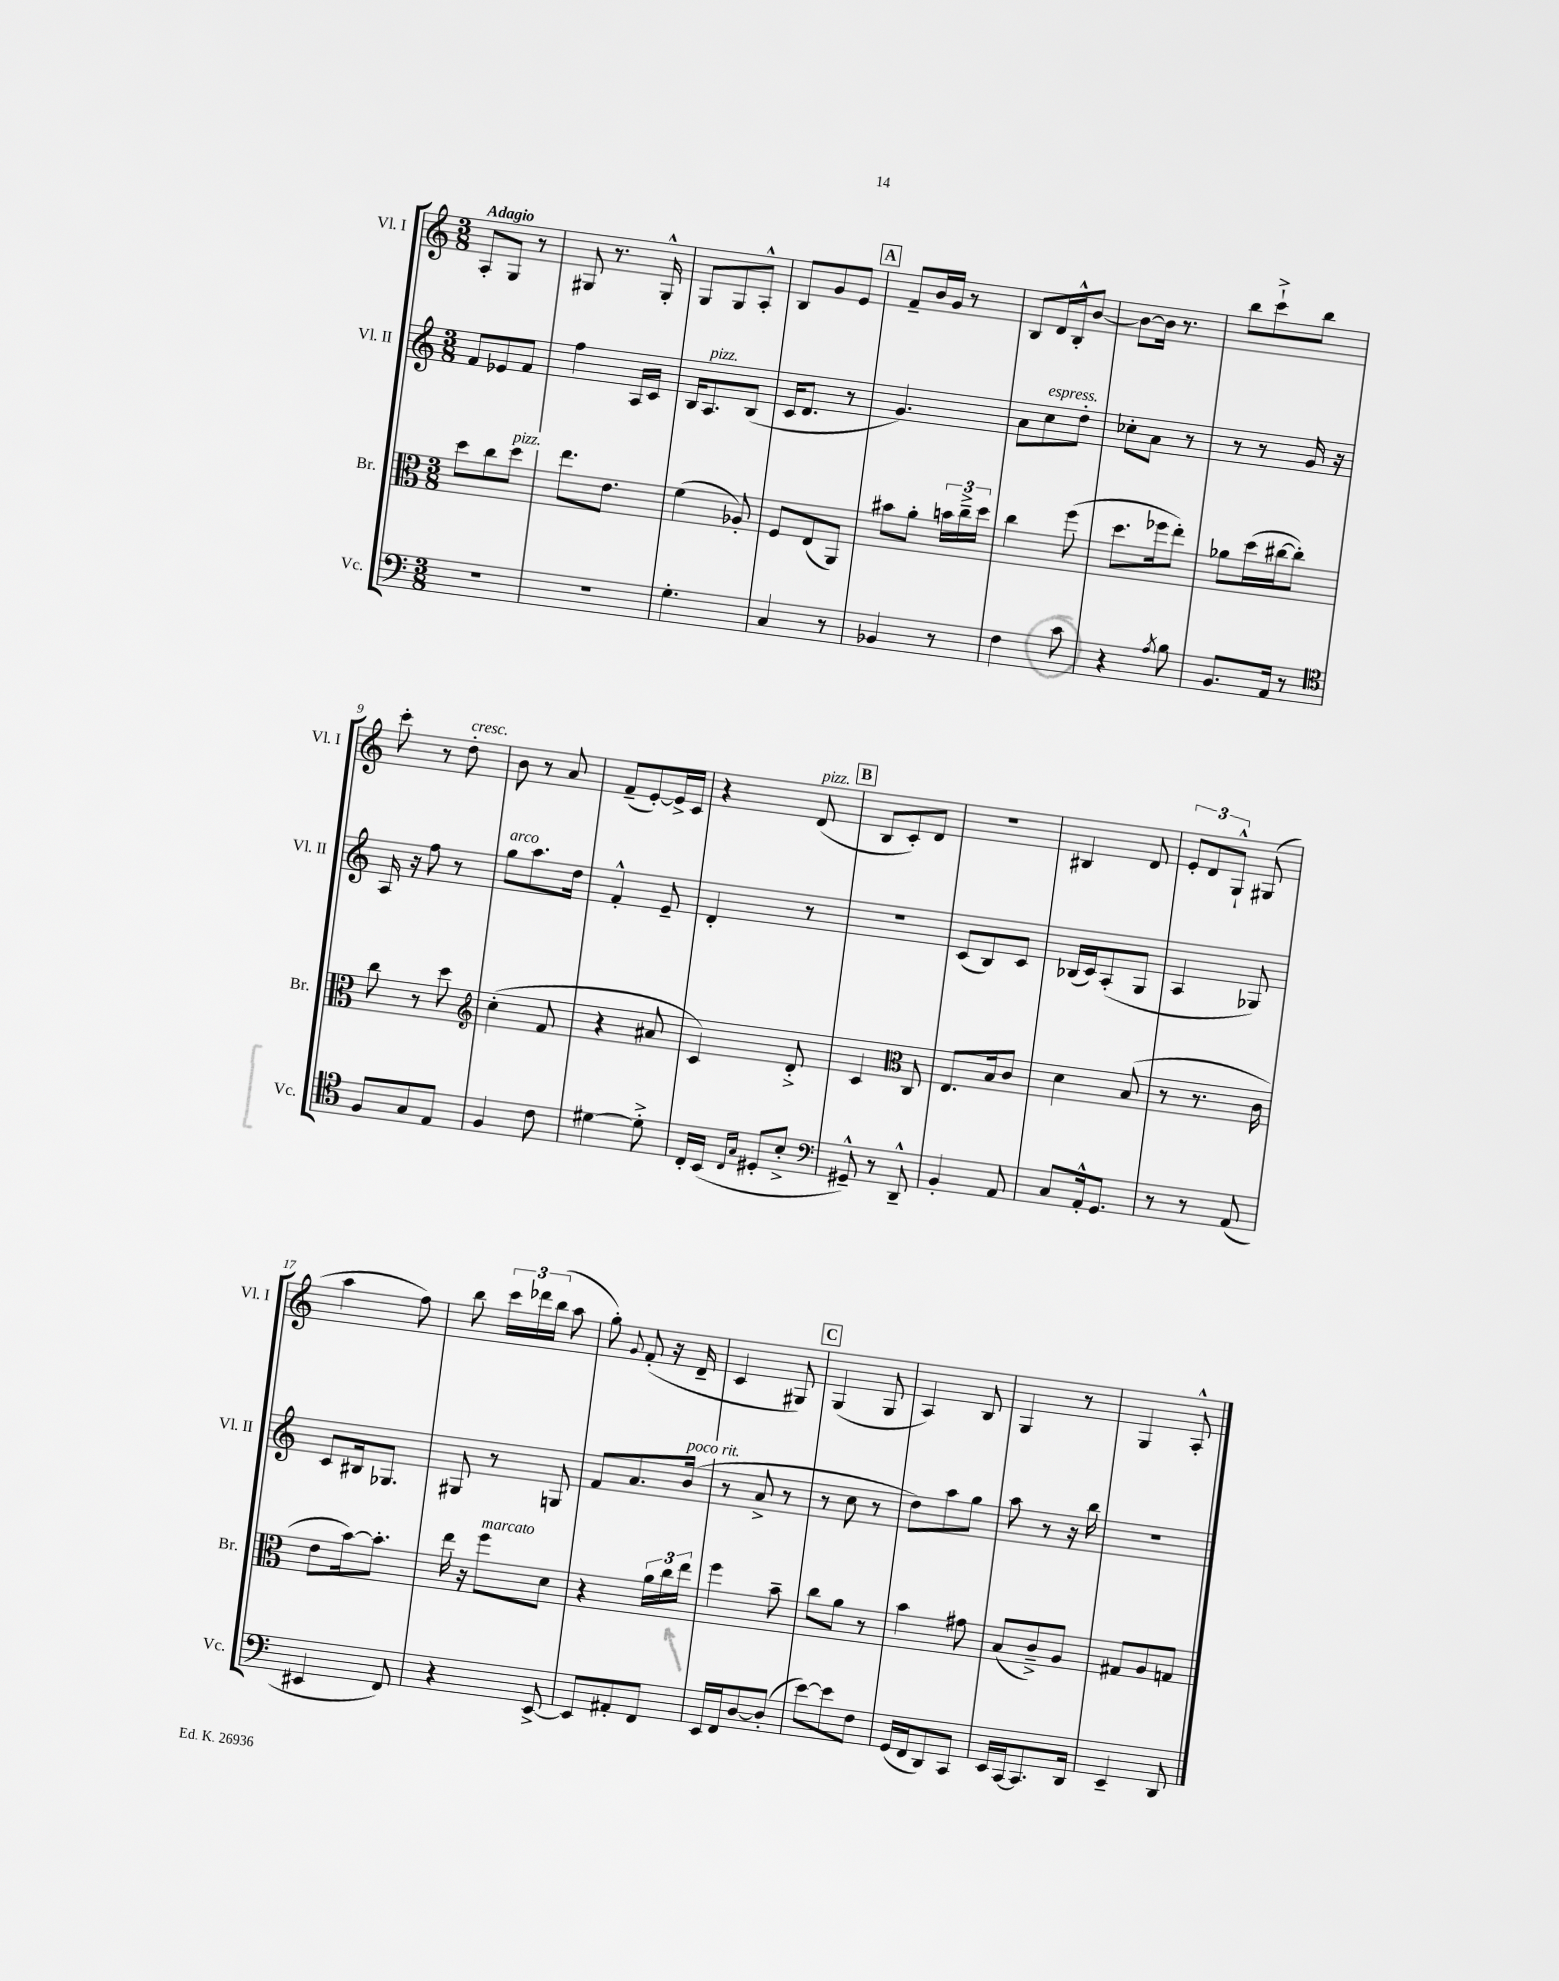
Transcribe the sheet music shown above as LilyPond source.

<<
\new StaffGroup <<
\new Staff = "s0" \with { instrumentName = "Vl. I" shortInstrumentName = "Vl. I" } {
    \clef treble \key c \major \numericTimeSignature \time 3/8 \tempo "Adagio"
    \autoBeamOff a8[-. g8] r8 |
    gis8 r8. gis16-.-^ |
    g8[ g8 a8]-.-^ |
    b8[ g'8 e'8] |
    \mark \markup { \box "A" } f'8[-- b'16 g'16] r8 |
    b8[ d'16 b16-.-^ b'8]~ |
    b'8[~ b'16] r8. |
    b''8[ c'''8-!-> b''8] |
    c'''8-. r8 d''8-.^\markup { \italic "cresc." } |
    b'8 r8 a'8 |
    f'8[--( e'8~-.) e'16-> c'16] |
    r4 d'8^\markup { \italic "pizz." }( |
    \mark \markup { \box "B" } b8[ c'8-.) d'8] |
    R4. |
    bis4 d'8 |
    \tuplet 3/2 { e'8[-. d'8 g8]-!-^ } gis8( |
    a''4 f''8) |
    b''8 \tuplet 3/2 { c'''16[ des'''16 b''16]( } a''8 |
    g''8-.) \appoggiatura { g'8 } f'8-.( r16 d'16-- |
    c'4 gis8) |
    \mark \markup { \box "C" } g4( g8 |
    a4) b8 |
    g4 r8 |
    g4 a8-.-^ \bar "|." |
}
\new Staff = "s1" \with { instrumentName = "Vl. II" shortInstrumentName = "Vl. II" } {
    \clef treble \key c \major \numericTimeSignature \time 3/8
    \autoBeamOff f'8[ ees'8 f'8] |
    f''4 a16[ c'16] |
    b16[ a8.^\markup { \italic "pizz." } b8]( |
    c'16[ d'8.] r8 |
    \mark \markup { \box "A" } g'4.) |
    a'8[ c''8^\markup { \italic "espress." } d''8]-. |
    ces''8[-. a'8] r8 |
    r8 r8 g'16 r16 |
    a16 r16 f''8 r8 |
    g''8[^\markup { \italic "arco" } a''8. d''16] |
    f'4-.-^ e'8-- |
    d'4-. r8 |
    \mark \markup { \box "B" } R4. |
    c'8[( b8) c'8] |
    bes16[( c'16) a8-.( g8] |
    a4 ges8) |
    c'8[ bis16 ges8.] |
    gis8 r8 g8 |
    f'8[ a'8. b'16]^\markup { \italic "poco rit." }( |
    r8 a'8-> r8 |
    \mark \markup { \box "C" } r8 c''8 r8 |
    d''8[) a''8 g''8] |
    a''8 r8 r16 b''16 |
    R4. \bar "|." |
}
\new Staff = "s2" \with { instrumentName = "Br." shortInstrumentName = "Br." } {
    \clef alto \key c \major \numericTimeSignature \time 3/8
    \autoBeamOff d''8[ c''8 d''8]^\markup { \italic "pizz." } |
    e''8.[ e'8.] |
    f'4( aes8-.) |
    f8[ e8( a,8]) |
    \mark \markup { \box "A" } bis'8[ a'8]-. \tuplet 3/2 { b'16[ c''16---> d''16] } |
    c''4 f''8( |
    d''8.[ fes''16 e''8]-.) |
    aes'8[ d''16( cis''16~ cis''8]-.) |
    c''8 r8 d''8 |
    \clef treble c''4-.( f'8 |
    r4 ais'8 |
    c'4) d'8-.-> |
    \mark \markup { \box "B" } c'4 \clef alto c8 |
    e8.[ b16 c'8] |
    d'4 b8( |
    r8 r8. c'16 |
    e'8[ b'16~) b'8.]-. |
    e''16 r16 f''8[^\markup { \italic "marcato" } d'8] |
    r4 \tuplet 3/2 { a'16[ c''16 e''16] } |
    f''4 b'8-- |
    \mark \markup { \box "C" } c''8[ a'8] r8 |
    b'4 gis'8 |
    b8[( c'8--->) a8] |
    gis8[ a8 g8] \bar "|." |
}
\new Staff = "s3" \with { instrumentName = "Vc." shortInstrumentName = "Vc." } {
    \clef bass \key c \major \numericTimeSignature \time 3/8
    \autoBeamOff R4. |
    R4. |
    g4.-. |
    c4 r8 |
    \mark \markup { \box "A" } bes,4 r8 |
    f4 c'8 |
    r4 \acciaccatura { a8 } b8 |
    b,8.[ a,16] r8 |
    \clef tenor f8[ g8 e8] |
    f4 c'8 |
    dis'4~ dis'8-.-> |
    c16[-. b,16]( \grace { c16[ g16] } dis8[-. b8]-.-> |
    \mark \markup { \box "B" } \clef bass gis,8---^) r8 d,8---^ |
    b,4-. a,8 |
    c8[ a,16-.-^ g,8.] |
    r8 r8 a,8( |
    eis,4 f,8) |
    r4 e,8~-> |
    e,8[ ais,8-. f,8] |
    e,16[ f,16 d8~ d8]-.( |
    \mark \markup { \box "C" } e'8[~) e'8 f8] |
    g,16[( f,16 d,8) c,8] |
    e,16[ c,16~ c,8. d,16] |
    e,4-- d,8 \bar "|." |
}
>>
>>
